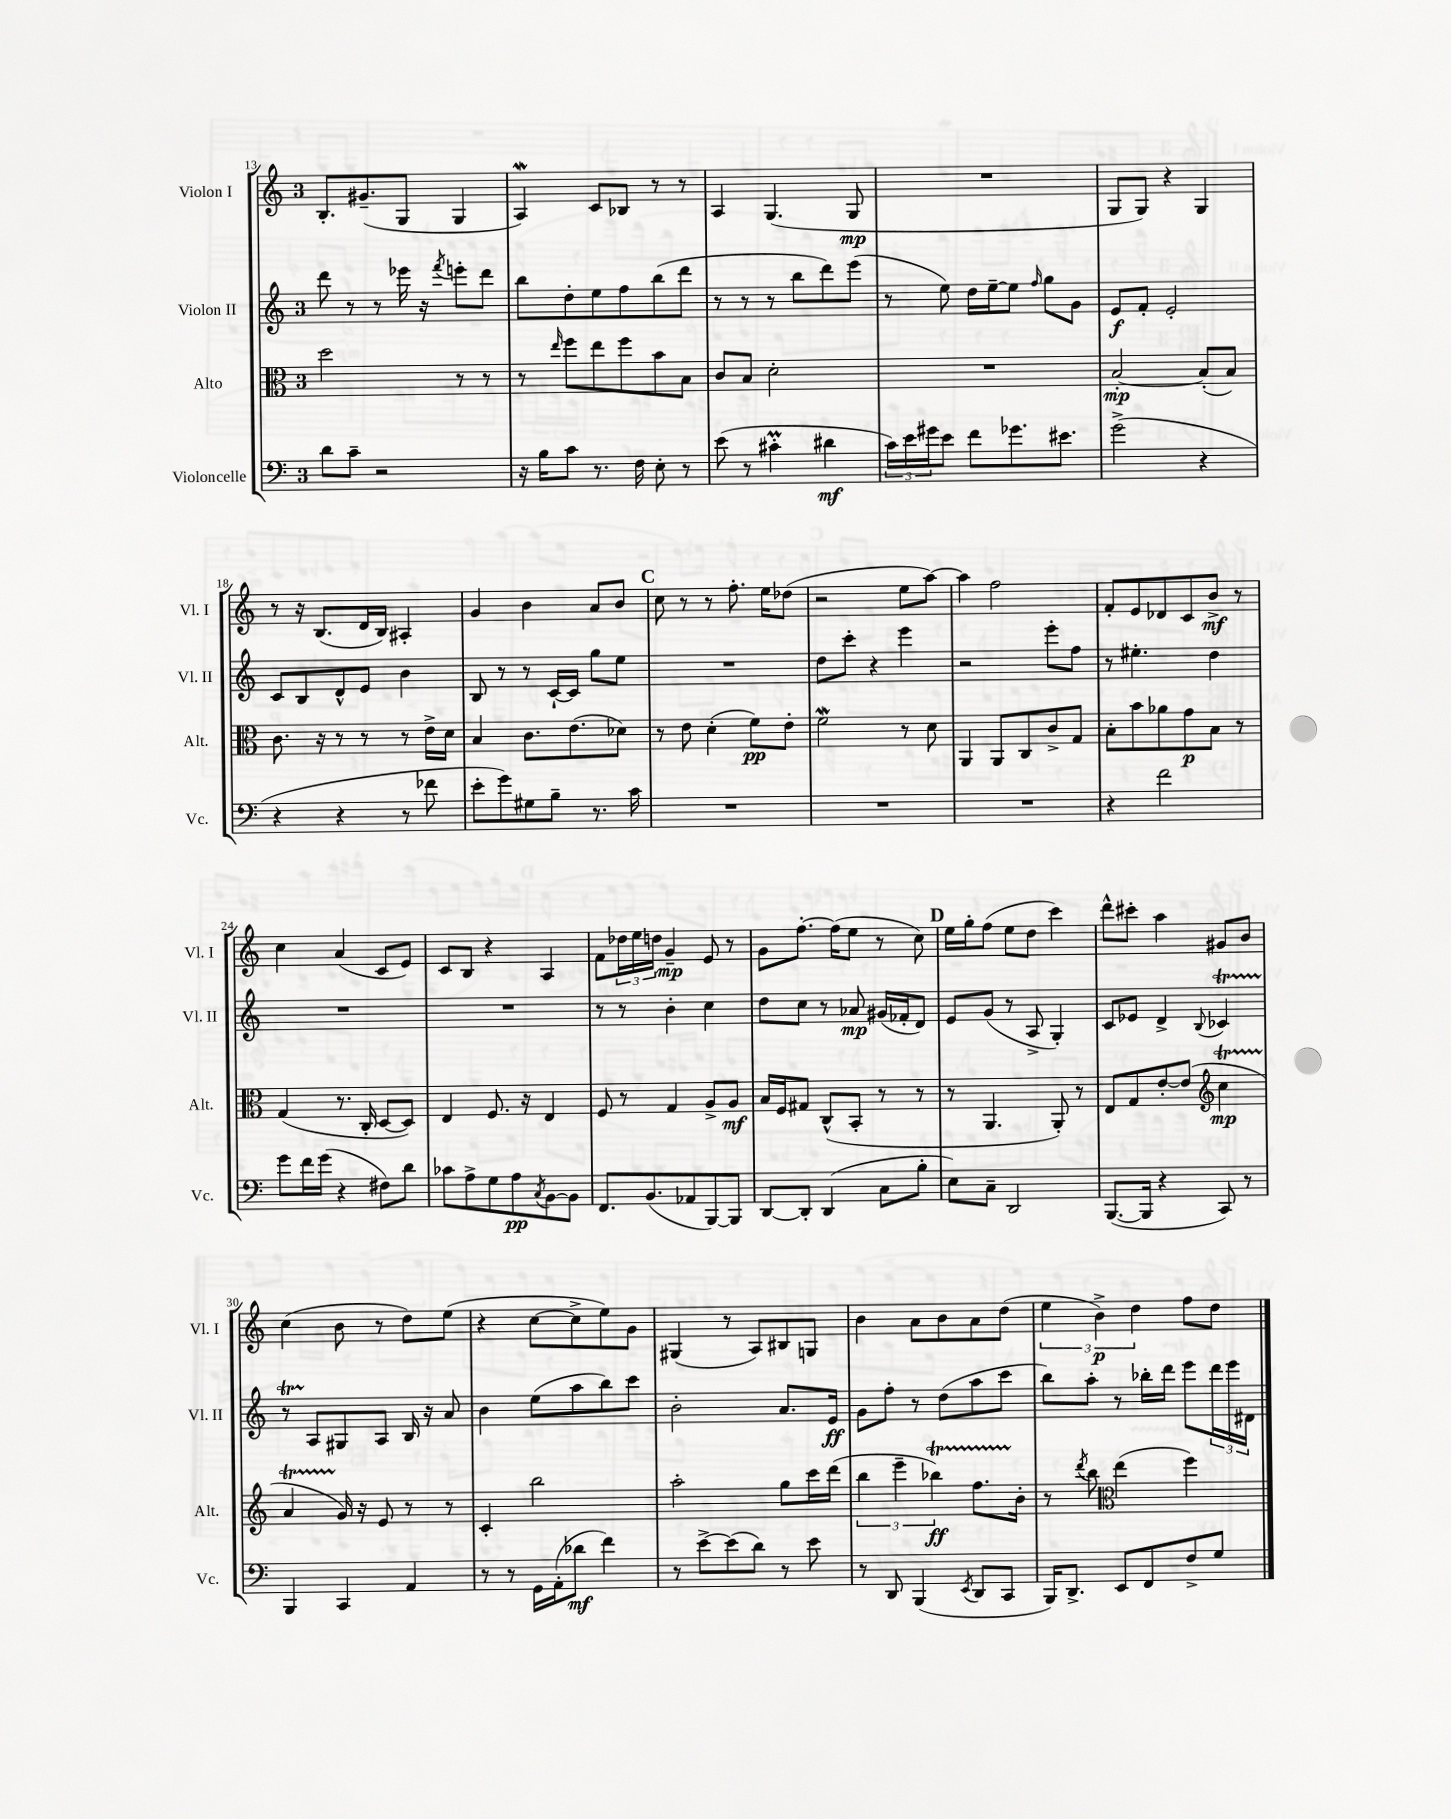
<<
\new StaffGroup <<
\new Staff = "s0" \with { instrumentName = "Violon I" shortInstrumentName = "Vl. I" } {
    \clef treble \key c \major \once \override Staff.TimeSignature.style = #'single-digit \time 3/4
    b8.-. gis'8.--( g8 g4 |
    a4\mordent) c'8 bes8 r8 r8 |
    a4 g4.( g8\mp |
    R2. |
    g8 g8) r4 g4 |
    r8 r16 b8.( d'16 b16) ais4-. |
    g'4 b'4 a'8 b'8 |
    \mark \markup { \bold "C" } c''8 r8 r8 f''8.-. e''16 des''8( |
    r2 e''8 a''8~) |
    a''4 f''2 |
    f'8-. e'8 des'8 c'8 b'8->\mf r8 |
    c''4 a'4( c'8 e'8) |
    c'8 b8 r4 a4 |
    f'8 \tuplet 3/2 { des''16 e''16 d''16 } g'4--\mp e'8 r8 |
    g'8 f''8.~-. f''16( e''8 r8 c''8) |
    \mark \markup { \bold "D" } e''16 g''16-. f''8( e''8 d''8 c'''4) |
    d'''8-^ cis'''8-. a''4 gis'8 b'8 |
    c''4( b'8 r8 d''8) e''8( |
    r4 c''8~ c''8-> e''8) g'8 |
    gis4( r8 a8) bis8 g8 |
    b'4 a'8 b'8 a'8 d''8( |
    \tuplet 3/2 { e''4 b'4->\p) d''4 } f''8 d''8 \bar "|." |
}
\new Staff = "s1" \with { instrumentName = "Violon II" shortInstrumentName = "Vl. II" } {
    \clef treble \key c \major \once \override Staff.TimeSignature.style = #'single-digit \time 3/4
    d'''8 r8 r8 ees'''16 r16 \acciaccatura { f'''8 } e'''8-. d'''8 |
    b''8 d''8-. e''8 f''8 b''8( d'''8 |
    r8 r8 r8 b''8 d'''8) e'''8( |
    r8 e''8) d''16 e''16~-- e''8 \grace { f''16 } g''8 g'8 |
    e'8\f f'8-. e'2-. |
    c'8 b8 d'8-^ e'8 b'4 |
    b8 r8 r8 c'16~-! c'16 g''8 e''8 |
    \mark \markup { \bold "C" } R2. |
    d''8 c'''8-. r4 e'''4 |
    r2 e'''8-. f''8 |
    r8 eis''4.-. d''4 |
    R2. |
    R2. |
    r8 r8 b'4-. c''4 |
    d''8 c''8 r8 aes'8\mp gis'16( fes'16-. d'8) |
    \mark \markup { \bold "D" } e'8 g'8( r8 a8-> g4-.) |
    c'8 ees'8 d'4-> \appoggiatura { b8 } ces'4\startTrillSpan |
    r8 a8\stopTrillSpan gis8 a8 b16 r16 a'8 |
    b'4 e''8( a''8 b''8) c'''8 |
    b'2-. a'8. e'16\ff |
    g'8 f''8-. r8 d''8( a''8 c'''8 |
    b''8) a''8-. r8 bes''16-. d'''16 e'''8 \tuplet 3/2 { d'''16 e'''16 dis'16 } \bar "|." |
}
\new Staff = "s2" \with { instrumentName = "Alto" shortInstrumentName = "Alt." } {
    \clef alto \key c \major \once \override Staff.TimeSignature.style = #'single-digit \time 3/4
    d''2 r8 r8 |
    r8 \grace { e''16 } f''8 e''8 f''8 b'8 b8 |
    c'8 b8 d'2-. |
    R2. |
    b2~-.\mp b8-.( b8) |
    c'8. r16 r8 r8 r8 e'16-> d'16 |
    b4 c'8. e'8.( des'8) |
    \mark \markup { \bold "C" } r8 e'8 d'4-.( f'8\pp) e'8-. |
    f'2\mordent r8 d'8 |
    a,4 a,8 c8 c'8-> g8 |
    b8-. b'8 aes'8 g'8\p b8 r8 |
    g4( r8. c16-. d8~ d8) |
    e4 f8. r16 e4 |
    f8 r8 g4 a8-> a8\mf |
    b16 f16 gis8 c8-^( b,8-. r8 r8 |
    \mark \markup { \bold "D" } r8 a,4. a,8-.) r8 |
    e8 g8 e'8~-. e'8( \clef treble c''4\startTrillSpan\mp |
    a'4 g'16\stopTrillSpan) r16 e'8 r8 r8 |
    c'4-. b''2 |
    a''2-. g''8 c'''16 d'''16( |
    \tuplet 3/2 { b''4 e'''4-- bes''4\startTrillSpan\ff) } f''8. b'16-.\stopTrillSpan |
    r8 \acciaccatura { d'''8 } b''8 \clef alto e''4( f''4) \bar "|." |
}
\new Staff = "s3" \with { instrumentName = "Violoncelle" shortInstrumentName = "Vc." } {
    \clef bass \key c \major \once \override Staff.TimeSignature.style = #'single-digit \time 3/4
    d'8 c'8-- r2 |
    r16 b16 c'8 r8. f16 e8-. r8 |
    e'8( r8 cis'4-.\prall dis'4\mf |
    \tuplet 3/2 { c'16) e'16 gis'16 } e'8 f'8 ges'8. eis'8. |
    g'2->( r4 |
    r4 r4 r8 fes'8 |
    e'8-. g'8) gis8 b8-- r8. c'16 |
    \mark \markup { \bold "C" } R2. |
    R2. |
    R2. |
    r4 f'2 |
    g'8 f'16 g'16( r4 fis8) d'8 |
    ces'8 a8-> g8 a8\pp \acciaccatura { c8 } b,8~ b,8 |
    f,8. b,8.( aes,8 b,,8~) b,,8 |
    d,8~ d,8-. d,4( c8 b8-. |
    \mark \markup { \bold "D" } e8) c8-- d,2 |
    b,,8.~( b,,16 r4 c,8) r8 |
    b,,4 c,4 a,4 |
    r8 r8 g,16 a,16-.( des'8\mf f'4) |
    r8 e'8~-> e'8( d'8) r8 e'8 |
    r8 d,8 b,,4( \acciaccatura { e,8 } d,8 c,8 |
    b,,16) d,8.-> e,8 f,8 f8-> g8 \bar "|." |
}
>>
>>
\layout { \context { \Score currentBarNumber = #13 } }
